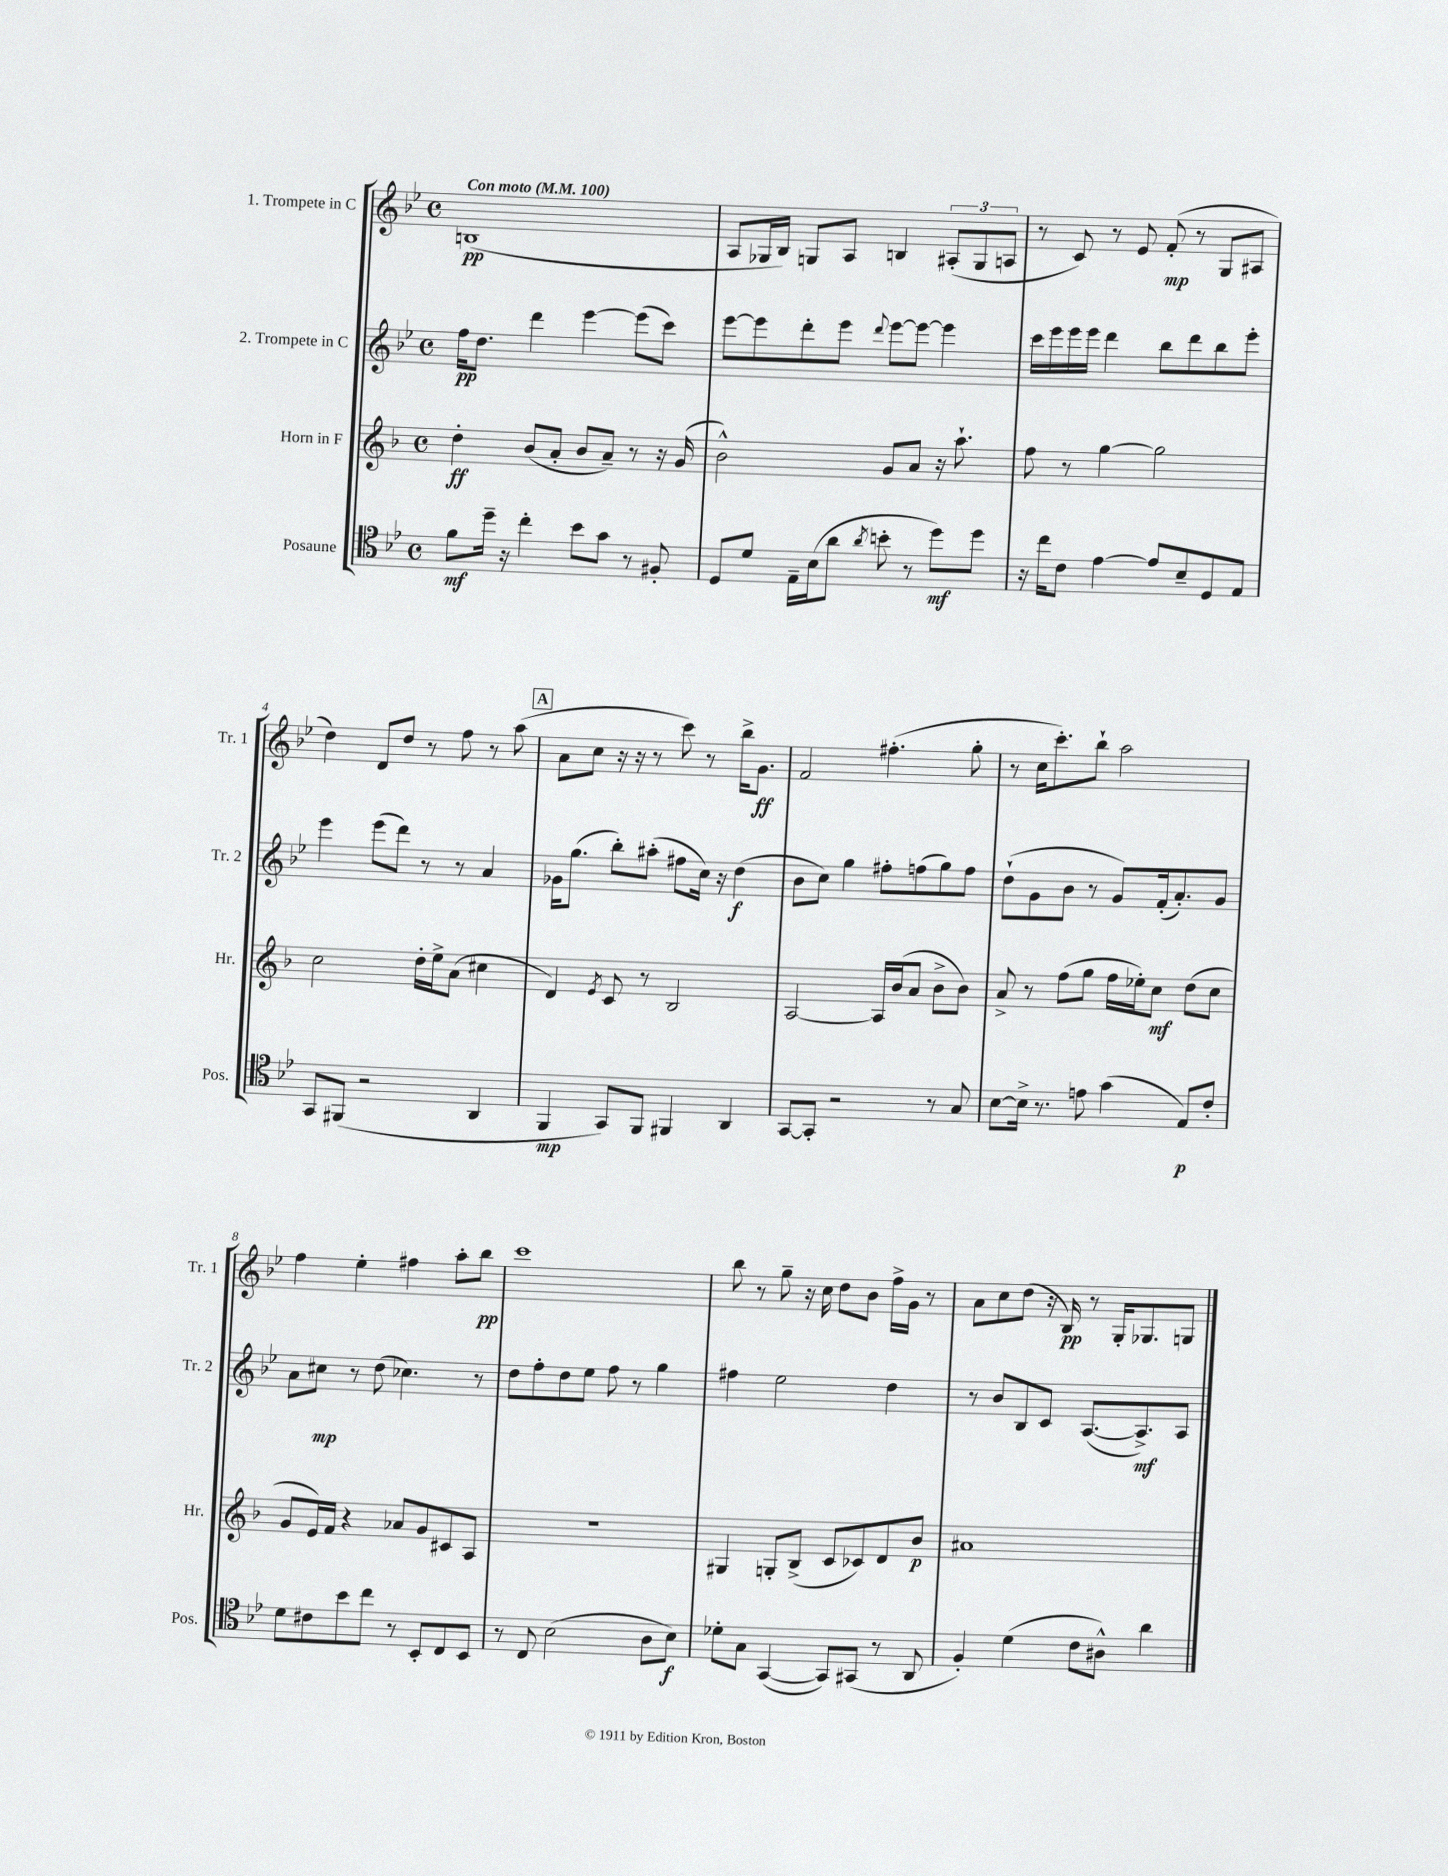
<<
\new StaffGroup <<
\new Staff = "s0" \with { instrumentName = "1. Trompete in C" shortInstrumentName = "Tr. 1" } {
    \clef treble \key bes \major \defaultTimeSignature \time 4/4 \tempo "Con moto" 4 = 100
    b1\pp( |
    a8 ges16 bes16) g8 a8 b4 \tuplet 3/2 { ais8-.( g8 a8 } |
    r8 c'8) r8 ees'8 f'8-.\mp( r8 g8 ais8 |
    d''4) d'8 d''8 r8 f''8 r8 a''8( |
    \mark \markup { \box "A" } a'8 c''8 r16 r16 r8 c'''8) r8 bes''16-> g'8.\ff |
    f'2 fis''4.-.( g''8-. |
    r8 c''16 c'''8.-.) bes''8-! a''2 |
    f''4 ees''4-. fis''4 a''8-. bes''8\pp |
    c'''1 |
    bes''8 r8 g''8-- r16 c''16 d''8 bes'8 f''16-> g'16 r8 |
    a'8 c''8 d''8( r16 bes16\pp) r8 g16-. ges8. g8 \bar "|." |
}
\new Staff = "s1" \with { instrumentName = "2. Trompete in C" shortInstrumentName = "Tr. 2" } {
    \clef treble \key bes \major \defaultTimeSignature \time 4/4
    f''16\pp d''8. d'''4 ees'''4~ ees'''8( c'''8) |
    ees'''8~ ees'''8 d'''8-. ees'''8 \appoggiatura { d'''8 } ees'''8~ ees'''8~ ees'''4 |
    c'''16 ees'''16 ees'''16 ees'''16 d'''4 bes''8 d'''8 bes''8 ees'''8-. |
    ees'''4 ees'''8( d'''8) r8 r8 a'4 |
    \mark \markup { \box "A" } ges'16 g''8.( bes''8-.) ais''8-.( fis''8 c''16) r16 d''4\f( |
    bes'8 c''8) g''4 fis''8-. f''8( g''8) f''8 |
    d''8-!( g'8 bes'8 r8 g'8) f'16-.( a'8.-.) g'8 |
    a'8 cis''8\mp r8 d''8( ces''4.) r8 |
    d''8 f''8-. d''8 ees''8 f''8 r8 g''4 |
    fis''4 ees''2 d''4 |
    r8 bes'8 bes8 c'8 a8.~( a8.->\mf) a8 \bar "|." |
}
\new Staff = "s2" \with { instrumentName = "Horn in F" shortInstrumentName = "Hr." } {
    \clef treble \key f \major \defaultTimeSignature \time 4/4
    d''4-.\ff bes'8( a'8-. bes'8 a'8--) r8 r16 g'16( |
    bes'2-^) g'8 a'8 r16 a''8.-! |
    f''8 r8 g''4~ g''2 |
    c''2 d''16-. e''16-> a'8( cis''4 |
    \mark \markup { \box "A" } d'4) \acciaccatura { e'8 } c'8 r8 bes2 |
    a2~ a16 bes'16( a'8 bes'8-> bes'8) |
    a'8-> r8 f''8( g''8 f''16 ees''16-.) c''8\mf d''8( c''8 |
    g'8 e'16) f'16 r4 aes'8 g'8 cis'8 a8 |
    R1 |
    gis4 g8-. bes8->( c'8 ces'8) d'8 bes'8\p |
    ais'1 \bar "|." |
}
\new Staff = "s3" \with { instrumentName = "Posaune" shortInstrumentName = "Pos." } {
    \clef tenor \key bes \major \defaultTimeSignature \time 4/4
    f'8\mf d''16-- r16 c''4-. bes'8 g'8 r8 fis8-. |
    d8 d'8 ees16-- bes16( a'8 \acciaccatura { a'8 } b'8-. r8 d''8\mf) d''8 |
    r16 c''16 c'8 ees'4~ ees'8 bes8-- d8 ees8 |
    g,8 fis,8( r2 a,4 |
    \mark \markup { \box "A" } f,4\mp g,8) f,8 fis,4 a,4 |
    g,8~ g,8-. r2 r8 g8 |
    bes8~ bes16-> r8. e'8 g'4( ees8\p) c'8-. |
    d'8 cis'8 bes'8 c''8 r8 bes,8-. c8 bes,8 |
    r8 c8 bes2( a8 bes8\f) |
    des'8-. g8 g,4~( g,8) gis,8( r8 a,8 |
    f4-.) d'4( c'8 ais8-^) a'4 \bar "|." |
}
>>
>>
